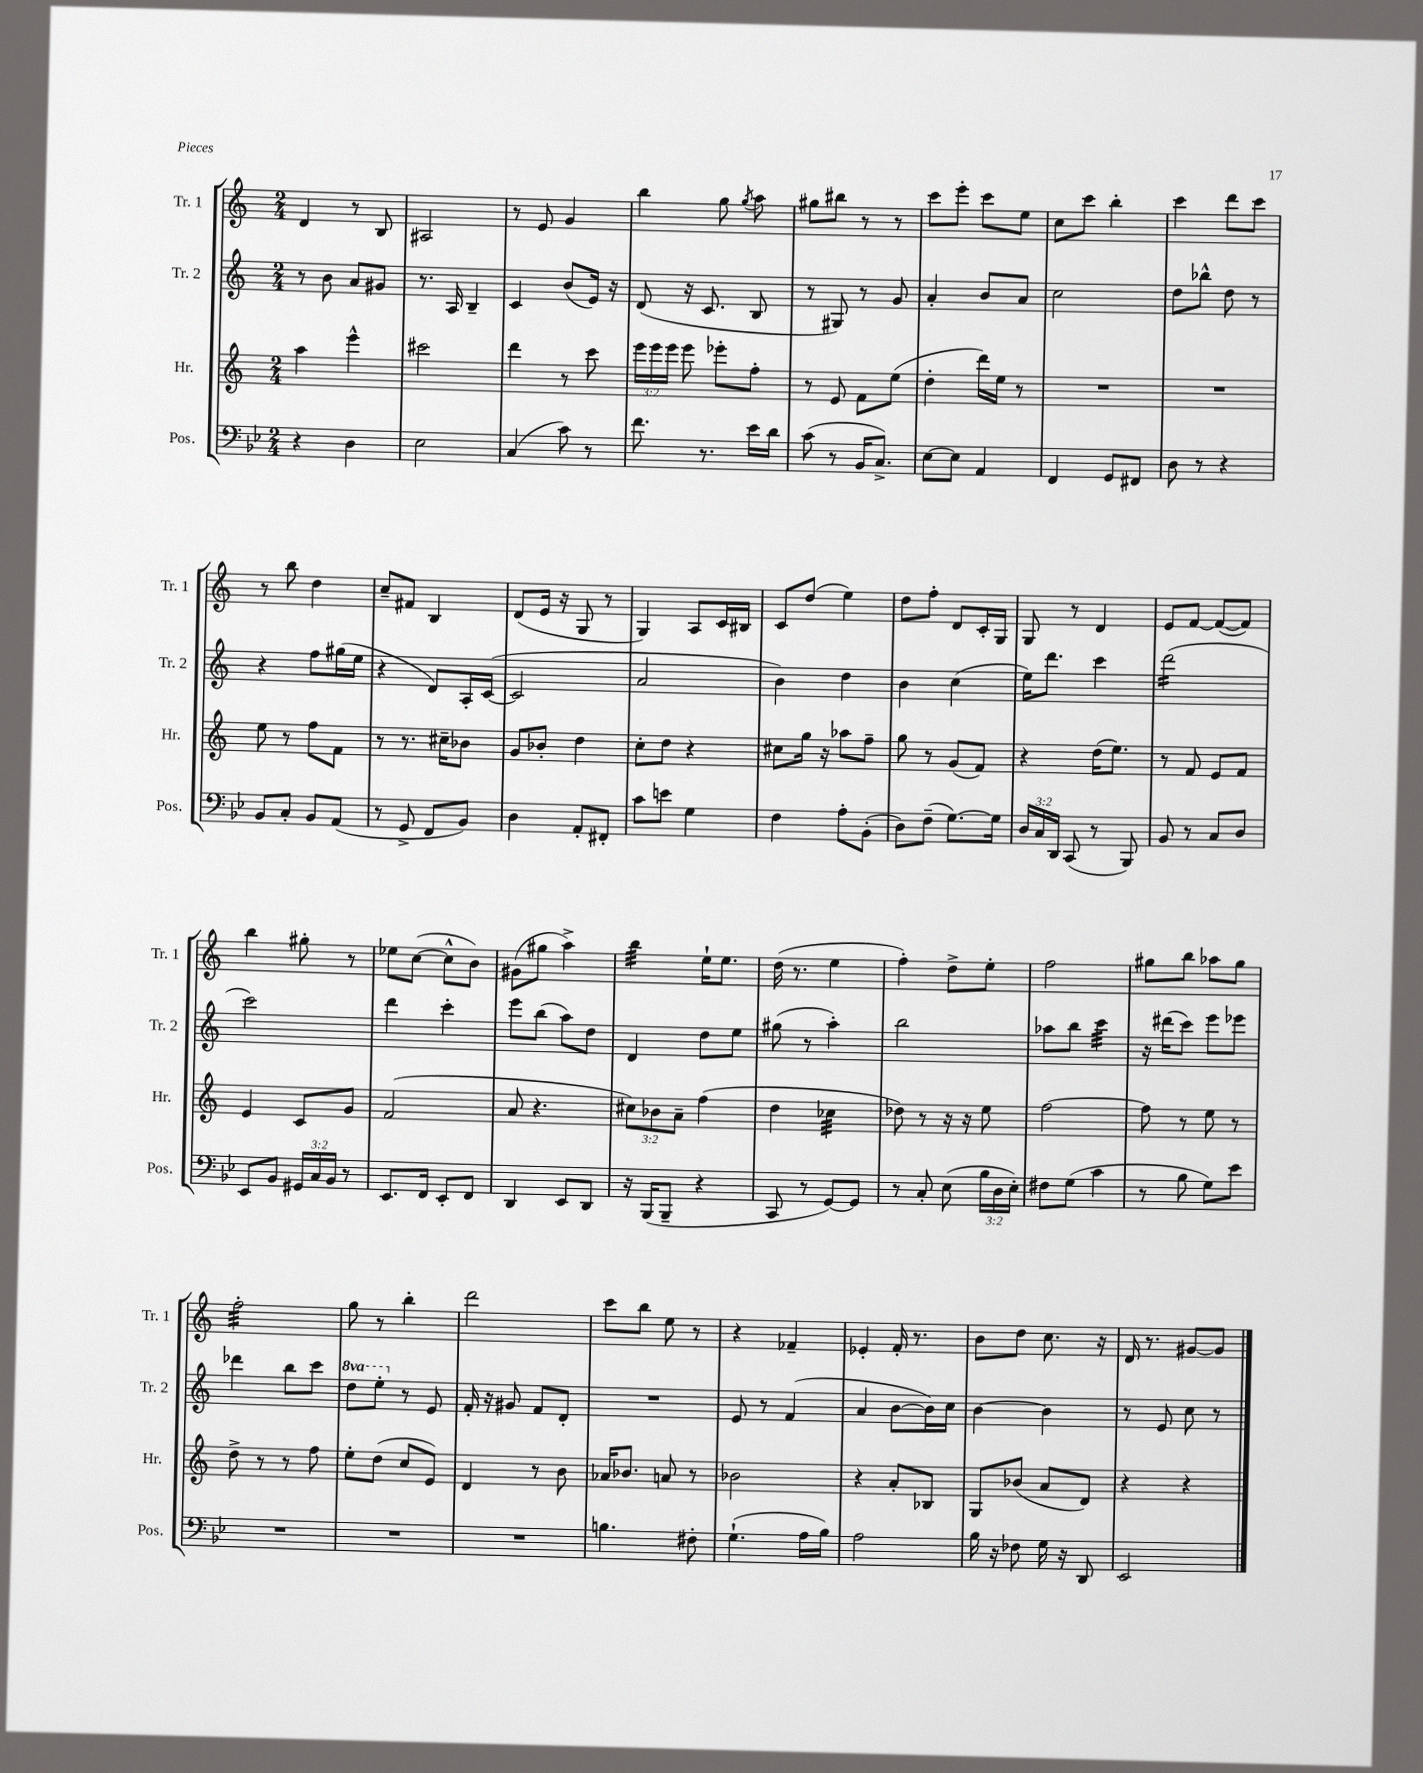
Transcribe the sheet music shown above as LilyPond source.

<<
\new StaffGroup <<
\new Staff = "s0" \with { instrumentName = "Tr. 1" shortInstrumentName = "Tr. 1" } {
    \clef treble \key c \major \numericTimeSignature \time 2/4
    \autoBeamOff d'4 r8 b8 |
    ais2 |
    r8 e'8 g'4 |
    b''4 g''8 \acciaccatura { g''8 } a''8 |
    gis''8[ bis''8] r8 r8 |
    c'''8[ e'''8]-. c'''8[ e''8] |
    c''8[ c'''8] b''4-. |
    c'''4 d'''8[ c'''8] |
    r8 b''8 d''4 |
    c''8[-- fis'8] b4 |
    d'8[( e'16] r16 g8 r8 |
    g4) a8[ c'16 bis16] |
    c'8[ d''8]( e''4) |
    d''8[ f''8]-. d'8[ c'16-. g16] |
    g8 r8 d'4 |
    e'8[ f'8]~ f'8[~( f'8]) |
    b''4 gis''8-. r8 |
    ees''8[ c''8]~( c''8[-^ b'8]) |
    gis'8[( gis''8] a''4->) |
    b''4:32 e''16[-! e''8.] |
    d''16( r8. e''4 |
    f''4-.) d''8[-> e''8]-. |
    f''2 |
    gis''8[ b''8] aes''8[ gis''8] |
    f''2:32-. |
    g''8 r8 b''4-. |
    d'''2 |
    c'''8[ b''8] e''8 r8 |
    r4 fes'4-- |
    ees'4-. f'16-. r8. |
    b'8[ d''8] c''8. r16 |
    d'16 r8. gis'8[~ gis'8] \bar "|." |
}
\new Staff = "s1" \with { instrumentName = "Tr. 2" shortInstrumentName = "Tr. 2" } {
    \clef treble \key c \major \numericTimeSignature \time 2/4 \set Staff.ottavationMarkups = #ottavation-simple-ordinals
    \autoBeamOff r8 b'8 a'8[ gis'8] |
    r8. a16 b4-- |
    c'4 b'8[( e'16]) r16 |
    d'8( r16 c'8. b8 |
    r8 gis8) r8 g'8 |
    a'4-. b'8[ a'8] |
    c''2 |
    d''8[ bes''8]-^ d''8 r8 |
    r4 f''8[ gis''16( e''16] |
    r4 d'8[) a16-. c'16]~( |
    c'2 |
    a'2 |
    b'4) d''4 |
    b'4 c''4( |
    e''16[) d'''8.] c'''4 |
    d'''2:16( |
    c'''2) |
    d'''4 c'''4-. |
    e'''8[ b''8]( a''8[) d''8] |
    d'4 d''8[ e''8] |
    gis''8( r8 a''4-.) |
    b''2 |
    aes''8[ b''8] c'''4:32 |
    r16 dis'''16[( c'''8]) e'''8[ ees'''8] |
    des'''4 b''8[ c'''8] |
    \ottava #1 d'''8[ e'''8]-. \ottava #0 r8 e'8 |
    f'16-. r16 gis'8 f'8[ d'8]-. |
    R2 |
    e'8 r8 f'4( |
    a'4 b'8[~ b'16) c''16] |
    b'4~ b'4 |
    r8 e'8 c''8 r8 \bar "|." |
}
\new Staff = "s2" \with { instrumentName = "Hr." shortInstrumentName = "Hr." } {
    \clef treble \key c \major \numericTimeSignature \time 2/4 \override Staff.TupletNumber.text = #tuplet-number::calc-fraction-text
    \autoBeamOff a''4 e'''4-^ |
    cis'''2 |
    d'''4 r8 c'''8 |
    \tuplet 3/2 { e'''16[ e'''16 e'''16] } e'''8 ees'''8[-. f''8]-. |
    r8 e'8 f'8[ e''8]( |
    d''4-. d'''16[) e''16] r8 |
    R2 |
    R2 |
    e''8 r8 f''8[ f'8] |
    r8 r8. cis''16[-- bes'8] |
    g'8[ bes'8]-. d''4 |
    c''8[-. d''8] r4 |
    cis''8[ g''16] r16 aes''8[ f''8]-- |
    g''8 r8 g'8[( f'8]) |
    r4 d''16[( e''8.]) |
    r8 f'8 e'8[ f'8] |
    e'4 c'8[ g'8] |
    f'2( |
    a'8 r4. |
    \tuplet 3/2 { cis''8[) bes'8 a'8]-- } f''4( |
    d''4 ces''4:32 |
    des''8) r8 r16 r16 e''8 |
    f''2~ |
    f''8 r8 e''8 r8 |
    d''8-> r8 r8 f''8 |
    e''8[-. d''8]( c''8[ e'8]) |
    d'4 r8 b'8 |
    aes'16[ bes'8.] a'8 r8 |
    bes'2 |
    r4 a'8[-. bes8] |
    g8[ bes'8]( a'8[ d'8]) |
    r4 r4 \bar "|." |
}
\new Staff = "s3" \with { instrumentName = "Pos." shortInstrumentName = "Pos." } {
    \clef bass \key bes \major \numericTimeSignature \time 2/4 \override Staff.TupletNumber.text = #tuplet-number::calc-fraction-text
    \autoBeamOff r4 d4 |
    ees2 |
    c4( c'8) r8 |
    f'8. r8. ees'16[ d'16] |
    c'8( r8 bes,16[ c8.]->) |
    ees8[~ ees8] a,4 |
    f,4 g,8[ fis,8] |
    d8 r8 r4 |
    bes,8[ c8]-. bes,8[ a,8]( |
    r8 g,8-> f,8[ bes,8]) |
    d4 a,8[-. fis,8]-. |
    c'8[ e'8] g4 |
    f4 a8[-. bes,8]-.( |
    d8[) f8]--( g8.[~) g16] |
    \tuplet 3/2 { d16[ c16 d,16] } c,8( r8 bes,,8) |
    bes,8 r8 c8[ d8] |
    ees,8[ bes,8] \tuplet 3/2 { gis,16[ c16 bes,16] } r8 |
    ees,8.[ f,16] ees,8[-. f,8] |
    d,4 ees,8[ d,8] |
    r16 bes,,16[( bes,,8]-- r4 |
    c,8 r8 g,8[~) g,8] |
    r8 c8-. ees8( \tuplet 3/2 { bes16[ d16 ees16]-.) } |
    fis8[ g8]( c'4 |
    r8 bes8 g8[) ees'8] |
    R2 |
    R2 |
    R2 |
    b4. fis8-. |
    g4.-!( a16[ bes16]) |
    a2 |
    bes16 r16 fes8 g16 r16 d,8 |
    ees,2 \bar "|." |
}
>>
>>
\layout { \context { \Score \remove "Bar_number_engraver" } }
